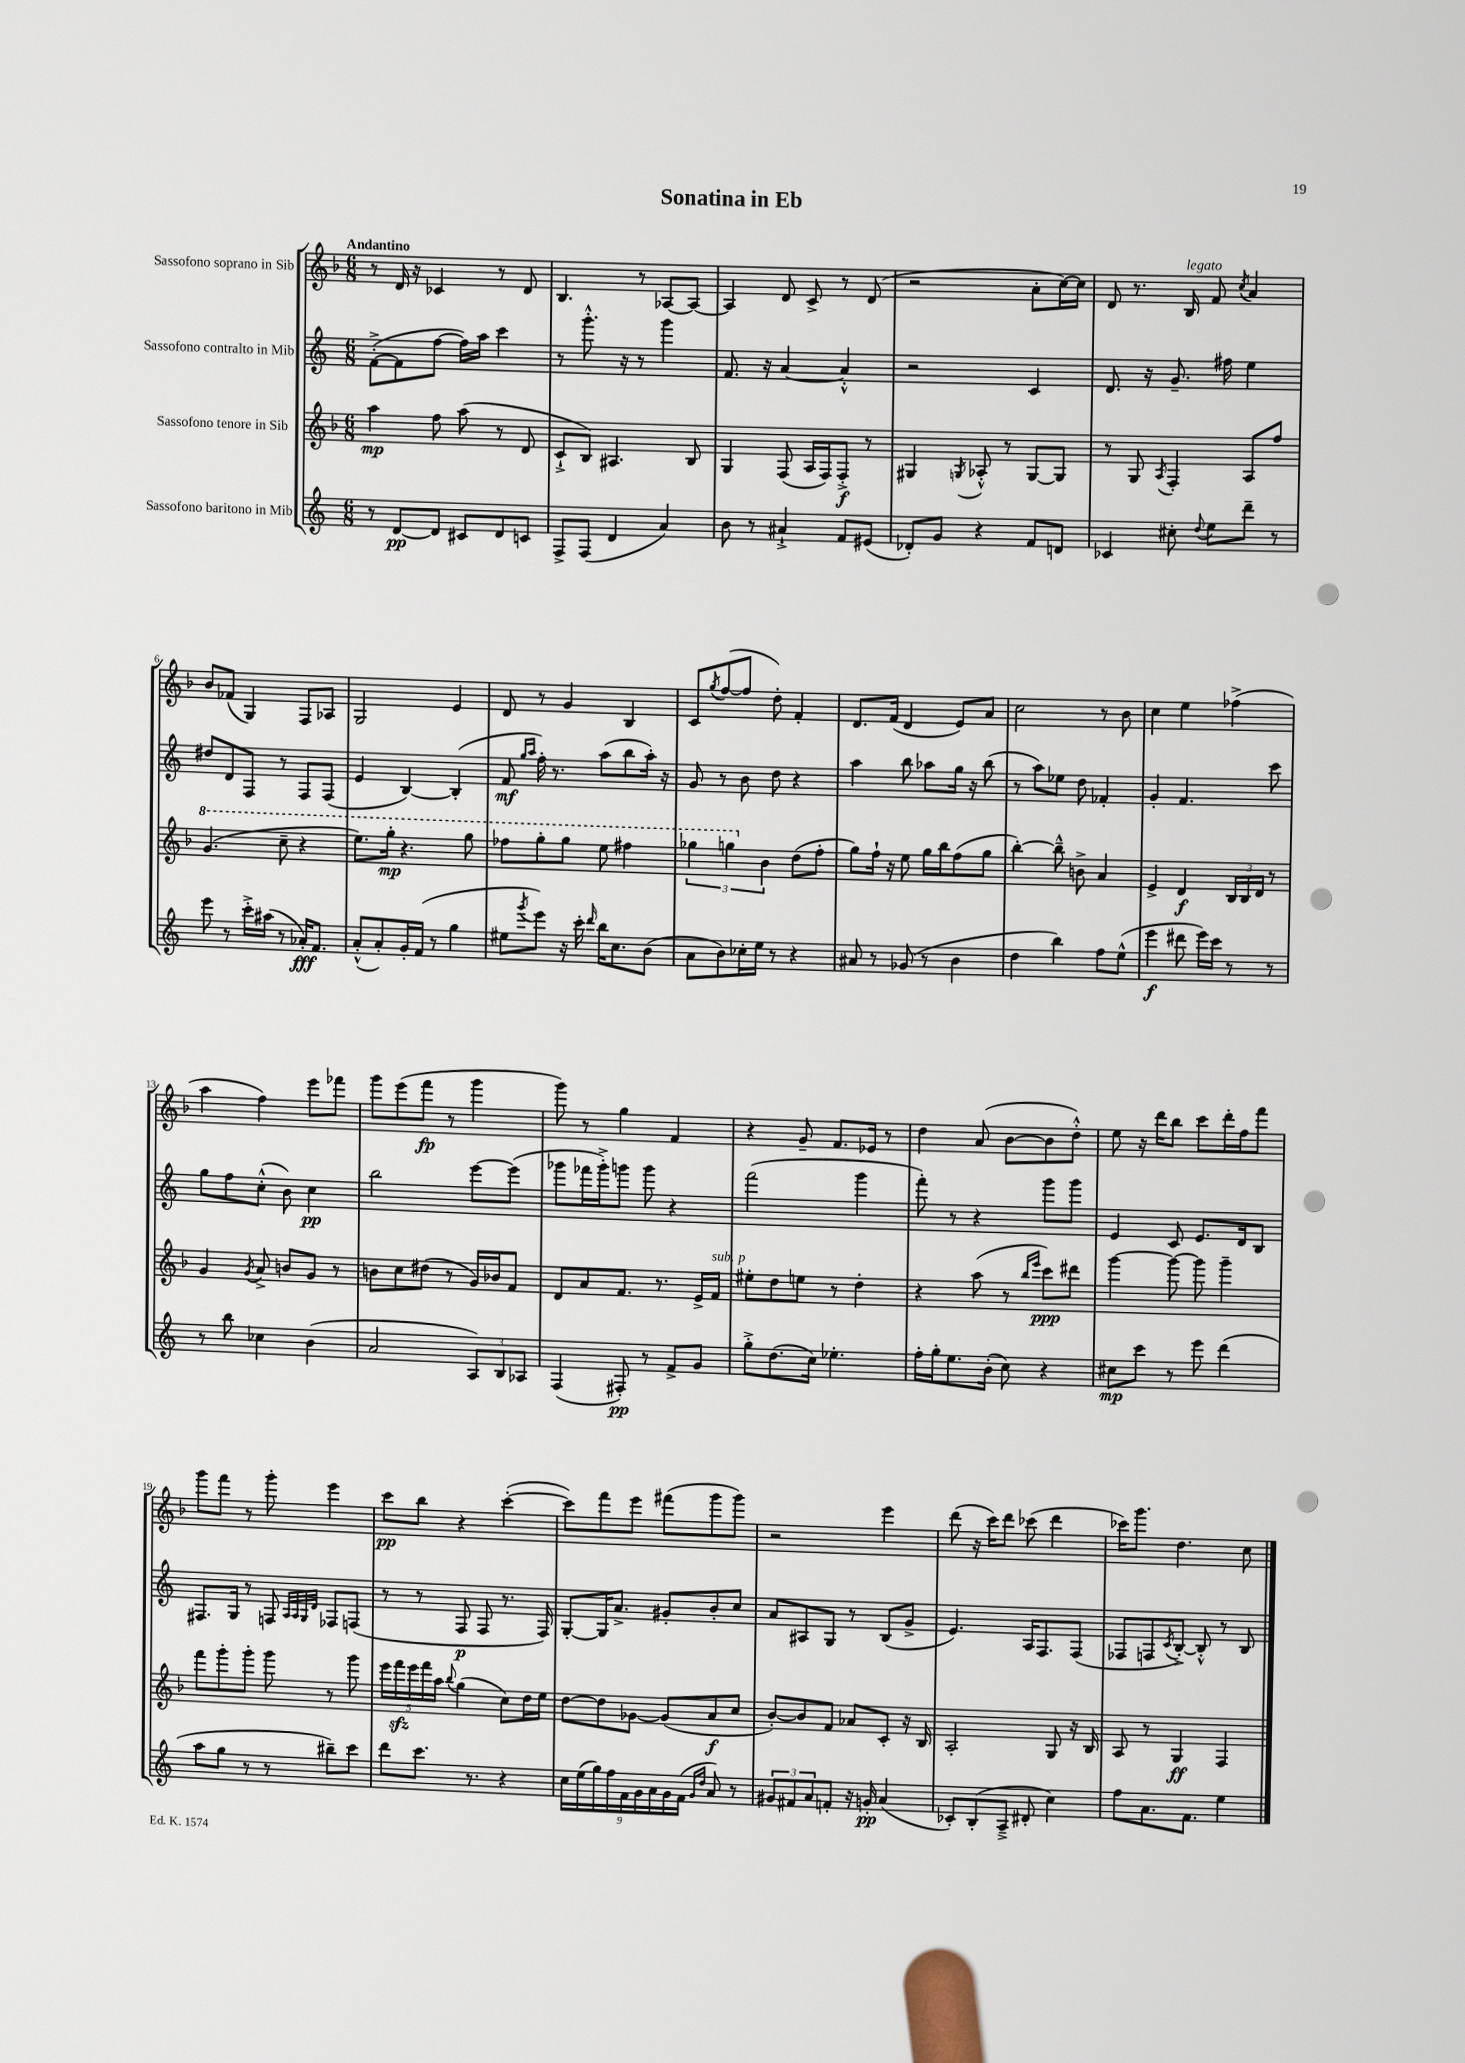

**kern	**dynam	**kern	**dynam	**kern	**dynam	**kern	**dynam
*part4	*part4	*part3	*part3	*part2	*part2	*part1	*part1
*staff4	*staff4	*staff3	*staff3	*staff2	*staff2	*staff1	*staff1
*I"Sassofono baritono in Mib	*	*I"Sassofono tenore in Sib	*	*I"Sassofono contralto in Mib	*	*I"Sassofono soprano in Sib	*
*clefG2	*	*clefG2	*	*clefG2	*	*clefG2	*
*k[]	*	*k[b-]	*	*k[]	*	*k[b-]	*
*M6/8	*	*M6/8	*	*M6/8	*	*M6/8	*
=1	=1	=1	=1	=1	=1	=1	=1
!	!	!	!	!	!	!LO:TX:a:B:t=Andantino	!
8r	.	4aa\	mp	([8f'^\L	.	8r	.
[8d/L	pp	.	.	8f\]	.	16d/	.
.	.	.	.	.	.	16r	.
8d/J]	.	8ff\	.	[8ff\J	.	4c-X/	.
8c#X/L	.	(8aa\	.	16ff\LL])	.	.	.
.	.	.	.	16aa\JJ	.	.	.
8d/	.	8r	.	4ccc\	.	8r	.
8cn/J	.	8d/	.	.	.	8d/	.
=2	=2	=2	=2	=2	=2	=2	=2
8F^/L	.	8c`^/L	.	8r	.	4.B-/	.
(8F/J	.	8B-/J)	.	8.ggg'^^\	.	.	.
4d/	.	4.A#X/	.	.	.	.	.
.	.	.	.	16r	.	.	.
.	.	.	.	8r	.	8r	.
4a/)	.	.	.	4ggg\	.	[8A-X/L	.
.	.	8B-/	.	.	.	8A-/J_	.
=3	=3	=3	=3	=3	=3	=3	=3
8b\	.	4G/	.	8.f/	.	4A-/]	.
8r	.	.	.	.	.	.	.
.	.	.	.	16r	.	.	.
4a#X`^/	.	(8F/	.	[4a/	.	8d/	.
.	.	16A/LL	.	.	.	8c^/	.
.	.	16F/J)	.	.	.	.	.
8f/L	.	8F'^/J	f	4a'^^/]	.	8r	.
(8e#X/J	.	8r	.	.	.	(8d/	.
=4	=4	=4	=4	=4	=4	=4	=4
8d-X'/L)	.	4G#X/	.	2r	.	2r	.
8g/J	.	.	.	.	.	.	.
.	.	8qGn/	.	.	.	.	.
4r	.	8A-X'^^/	.	.	.	.	.
.	.	8r	.	.	.	.	.
8f/L	.	[8G/L	.	4c/	.	8a'\L	.
8dn/J	.	8G/J]	.	.	.	[16cc\L)	.
.	.	.	.	.	.	16cc\JJ]	.
=5	=5	=5	=5	=5	=5	=5	=5
4c-X/	.	8r	.	8.d/	.	8d/	.
.	.	8G/	.	.	.	8.r	.
.	.	.	.	16r	.	.	.
.	.	8qA/	.	.	.	.	.
8cc#X'\	.	4F'/	.	8.g~/	.	.	.
!	!	!	!	!	!	!LO:TX:a:i:t=legato	!
.	.	.	.	.	.	16B-/	.
8qqdd/	.	.	.	.	.	.	.
8ee\L	.	.	.	.	.	8f/	.
.	.	.	.	16ff#X\	.	.	.
.	.	.	.	.	.	8qcc/	.
8ddd~\J	.	8A/L	.	4ee\	.	4a/	.
8r	.	8ff/J	.	.	.	.	.
!!LO:LB:g=z
=6	=6	=6	=6	=6	=6	=6	=6
*	*	*8va	*	*	*	*	*
8eee\	.	(4.gg/	.	8dd#X/L	.	8b-/L	.
8r	.	.	.	8d/	.	(8f-X/J	.
16ccc'^\LL	.	.	.	8F/J	.	4G/)	.
(16aa#X\JJ	.	.	.	.	.	.	.
8r	.	8ccc~\	.	8r	.	.	.
16a-X'/KL)	fff	4r	.	8F/L	.	8F/L	.
8.f/J	.	.	.	.	.	.	.
.	.	.	.	(8F/J	.	8A-X/J	.
=7	=7	=7	=7	=7	=7	=7	=7
(8a'^^/L	.	8.eee\L)	.	4e/	.	2G/	.
8a'/)	.	.	.	.	.	.	.
.	.	16ggg'\Jk	mp	.	.	.	.
16g'/L	.	4.r	.	[4B/)	.	.	.
(16f/JJ	.	.	.	.	.	.	.
8r	.	.	.	.	.	.	.
4gg\	.	.	.	(4B'/]	.	4e/	.
.	.	8ggg\	.	.	.	.	.
=8	=8	=8	=8	=8	=8	=8	=8
8ee#X\L	.	8fff-X\L	.	8f/	mf	8d/	.
.	.	.	.	16qqgg/LL	.	.	.
8qggg/	.	.	.	16qqaa/JJ	.	.	.
8eee\J)	.	8ggg'\	.	16ff'\)	.	8r	.
.	.	.	.	8.r	.	.	.
16r	.	8ggg\J	.	.	.	4g/	.
16ccc'\	.	.	.	.	.	.	.
16qqddd/	.	.	.	.	.	.	.
16bb\KL	.	8eee\	.	(8aa\L	.	.	.
8.cc\	.	.	.	.	.	.	.
.	.	4fff#X\	.	8bb\	.	4B-/	.
(8b\J	.	.	.	16aa'\Jk)	.	.	.
.	.	.	.	16r	.	.	.
=9	=9	=9	=9	=9	=9	=9	=9
8a\L	.	6ggg-X\	.	8g/	.	8c/L	.
.	.	.	.	.	.	8qgg/	.
8b\)	.	.	.	8r	.	([8ff/	.
.	.	6gggn\	.	.	.	.	.
16cc-X'\L	.	.	.	8b\	.	8ff/J]	.
16ee\JJ	.	.	.	.	.	.	.
*	*	*X8va	*	*	*	*	*
.	.	6b-\	.	.	.	.	.
8r	.	.	.	8dd\	.	8dd'\)	.
4r	.	(8dd\L	.	4r	.	4f'/	.
.	.	8ff'\J	.	.	.	.	.
=10	=10	=10	=10	=10	=10	=10	=10
8a#X/	.	8gg\L)	.	4aa\	.	8.d/L	.
8r	.	16ff`\Jk	.	.	.	.	.
.	.	16r	.	.	.	(16f/Jk	.
(8g-X/	.	8ee\	.	8bb\	.	4d/	.
8r	.	16gg\LL	.	8aa-X\L	.	.	.
.	.	16bb-\J	.	.	.	.	.
4b\	.	(8ff\	.	16gg\Jk	.	8e/L)	.
.	.	.	.	16r	.	.	.
.	.	8gg\J	.	(8bb\	.	8a/J	.
=11	=11	=11	=11	=11	=11	=11	=11
4dd\	.	[4bb-'\)	.	8r	.	2cc\	.
.	.	.	.	8aa\L)	.	.	.
4bb\)	.	8bb-~^^\]	.	8ee-X\J	.	.	.
.	.	8bn^\	.	8dd\	.	.	.
8ff\L	.	4a/	.	4f-X'/	.	8r	.
(8ee^^\J	.	.	.	.	.	8b-\	.
=12	=12	=12	=12	=12	=12	=12	=12
4eee\	f	4e^/	.	4g'/	.	4cc\	.
8ddd#X\	.	4d/	f	4.f/	.	4ee\	.
16eee\LL)	.	.	.	.	.	.	.
16ccc\JJ	.	.	.	.	.	.	.
8r	.	24B-/LL	.	.	.	(4ff-X^\	.
.	.	24B-/	.	.	.	.	.
.	.	24d/JJ	.	.	.	.	.
8r	.	8r	.	8ccc\	.	.	.
!!LO:LB:g=z
=13	=13	=13	=13	=13	=13	=13	=13
8r	.	4g/	.	8gg\L	.	4aa\	.
8bb\	.	.	.	8ff\	.	.	.
.	.	8qg/	.	.	.	.	.
4cc-X\	.	8a^/	.	(8cc'^^\J	.	4ff\)	.
.	.	8bn/L	.	8b\)	.	.	.
(4b\	.	8g/J	.	4cc\	pp	8eee\L	.
.	.	8r	.	.	.	8fff-X\J	.
=14	=14	=14	=14	=14	=14	=14	=14
2a/	.	8bn\L	.	2bb\	.	8ggg\L	.
.	.	8cc\	.	.	.	(8eee\	.
.	.	(8dd#X\J	.	.	.	8fff\J	fp
.	.	8r	.	.	.	8r	.
12A/L)	.	16g/LL)	.	[8eee\L	.	4ggg\	.
.	.	16b-X/J	.	.	.	.	.
12B/	.	.	.	.	.	.	.
.	.	8f/J	.	(8eee\J]	.	.	.
12A-X/J	.	.	.	.	.	.	.
=15	=15	=15	=15	=15	=15	=15	=15
(4F/	.	8d/L	.	8ggg-X\L	.	8ggg\)	.
.	.	8a/	.	16fff-X\L	.	8r	.
.	.	.	.	16ggg-'^\J)	.	.	.
8F#X'/)	pp	8.f/J	.	8gggn\J	.	4gg\	.
8r	.	.	.	8ggg\	.	.	.
.	.	8.r	.	.	.	.	.
8f^/L	.	.	.	4r	.	4f/	.
8g/J	.	16e^/LL	.	.	.	.	.
!	!	!LO:TX:a:i:t=sub. p	!	!	!	!	!
.	.	16f/JJ	.	.	.	.	.
=16	=16	=16	=16	=16	=16	=16	=16
8gg'^\L	.	8ee#X'\L	.	(2fff\	.	4r	.
(8.dd\	.	8dd\	.	.	.	.	.
.	.	8een\J	.	.	.	8g~/	.
16cc\Jk)	.	.	.	.	.	.	.
4.ee-X'\	.	8r	.	.	.	8.f/L	.
.	.	4dd'\	.	4ggg\	.	.	.
.	.	.	.	.	.	16e-X/Jk	.
.	.	.	.	.	.	8r	.
=17	=17	=17	=17	=17	=17	=17	=17
16ff'\LL	.	4r	.	8fff'\)	.	4dd\	.
16gg'\J	.	.	.	.	.	.	.
8.ee\	.	.	.	8r	.	.	.
.	.	(8aa\	.	4r	.	(8a/	.
(16b'\Jk	.	.	.	.	.	.	.
8cc\)	.	8r	.	.	.	[8b-\L	.
.	.	16qqbb-/LL	.	.	.	.	.
.	.	16qqeee/JJ	.	.	.	.	.
4r	.	8ccc\L)	ppp	8ggg\L	.	8b-\]	.
.	.	8ddd#X\J	.	8ggg\J	.	8dd'^^\J)	.
=18	=18	=18	=18	=18	=18	=18	=18
8cc#X\L	mp	[4ggg\	.	4e/	.	8ee\	.
8ccc\J	.	.	.	.	.	16r	.
.	.	.	.	.	.	16ddd\KL	.
8r	.	8ggg\_	.	8c/	.	8bb-\J	.
8eee\	.	8ggg\]	.	8.e/L	.	8ccc\L	.
(4ddd\	.	4ggg~\	.	.	.	16ddd'\L	.
.	.	.	.	16d/k	.	16ff\J	.
.	.	.	.	8B/J	.	8fff\J	.
!!LO:LB:g=z
=19	=19	=19	=19	=19	=19	=19	=19
8aa\L	.	8fff\L	.	8.F#X/L	.	8ggg\L	.
8gg\J	.	8ggg'\	.	.	.	8fff\J	.
.	.	.	.	16G/Jk	.	.	.
8r	.	8ggg'\J	.	8r	.	8r	.
8r	.	8ggg\	.	8Fn/	.	8ggg'\	.
.	.	.	.	32qqA/LLL	.	.	.
.	.	.	.	32qqA/	.	.	.
.	.	.	.	32qqG/	.	.	.
.	.	.	.	32qqd/JJJ	.	.	.
8bb#X~\L)	.	8r	.	8F-X/L	.	4eee\	.
8ccc\J	.	8ggg\	.	(8Fn/J	.	.	.
=20	=20	=20	=20	=20	=20	=20	=20
8ddd\L	.	20eee\LL	.	8r	.	8ccc\L	pp
.	.	20fffzz\	.	.	.	.	.
.	.	20eee\	.	.	.	.	.
8.ccc\J	.	.	.	8r	.	8bb-\J	.
.	.	20fff\	.	.	.	.	.
.	.	20aa\JJ	.	.	.	.	.
.	.	8qqbb-/	.	.	.	.	.
.	.	(4gg\	.	8F/	p	4r	.
8.r	.	.	.	.	.	.	.
.	.	.	.	8F/	.	.	.
4r	.	8cc\L)	.	8.r	.	([4ccc'\	.
.	.	16dd\L	.	.	.	.	.
.	.	16ee\JJ	.	16F/)	.	.	.
=21	=21	=21	=21	=21	=21	=21	=21
18cc\LL	.	[8dd\L	.	[8G'/L	.	8ccc\L])	.
(18ee\	.	.	.	.	.	.	.
18gg\)	.	.	.	.	.	.	.
.	.	8dd\]	.	16G/K]	.	8fff\	.
18ff\	.	.	.	.	.	.	.
.	.	.	.	8.a^/J	.	.	.
18f\	.	.	.	.	.	.	.
.	.	[8g-X\J	.	.	.	8eee\J	.
18g\	.	.	.	.	.	.	.
18a\	.	.	.	.	.	.	.
.	.	(8g-/L]	.	8g#X'/L	.	(8fff#X\L	.
18g\	.	.	.	.	.	.	.
(18f\JJ	.	.	.	.	.	.	.
16qqg/LL	.	.	.	.	.	.	.
16qqdd/JJ	.	.	.	.	.	.	.
8a/)	.	8a/	f	8b'/	.	8ggg\	.
8r	.	8cc/J	.	8cc/J	.	8ggg\J)	.
=22	=22	=22	=22	=22	=22	=22	=22
12g#X/L	.	[8b-'/L)	.	8a/L	.	2r	.
12f#X/	.	.	.	.	.	.	.
.	.	8b-/]	.	8A#X/	.	.	.
12a/	.	.	.	.	.	.	.
8fn'/J	.	8f/J	.	8G/J	.	.	.
16r	.	8a-X/L	.	8r	.	.	.
16gn'/	pp	.	.	.	.	.	.
(4a/	.	8c'/J	.	(8B/L	.	4eee\	.
.	.	16r	.	8g^/J	.	.	.
.	.	16B-/	.	.	.	.	.
=23	=23	=23	=23	=23	=23	=23	=23
8c-X'/L)	.	2A'/	.	4.e/)	.	(8ddd\	.
(8B'/	.	.	.	.	.	16r	.
.	.	.	.	.	.	16ccc\KL)	.
8A~^/J	.	.	.	.	.	8ddd\J	.
8d#X'/	.	.	.	16A/KL	.	(8ccc-X\	.
.	.	.	.	8.F/	.	.	.
4cc\)	.	8G/	.	.	.	4ddd\	.
.	.	16r	.	(8F/J	.	.	.
.	.	16B-/	.	.	.	.	.
=24	=24	=24	=24	=24	=24	=24	=24
8ff\L	.	8A/	.	8F-X/L	.	16ccc-X\KL)	.
.	.	.	.	.	.	8.ggg\J	.
8.a\	.	8r	.	8Fn/	.	.	.
.	.	.	.	8qc/	.	.	.
.	.	4G/	ff	[8B'^/J)	.	4.dd\	.
8.f\J	.	.	.	.	.	.	.
.	.	.	.	8B'^^/]	.	.	.
4ee\	.	4F/	.	8r	.	.	.
.	.	.	.	8B/	.	8cc\	.
==	==	==	==	==	==	==	==
*-	*-	*-	*-	*-	*-	*-	*-
